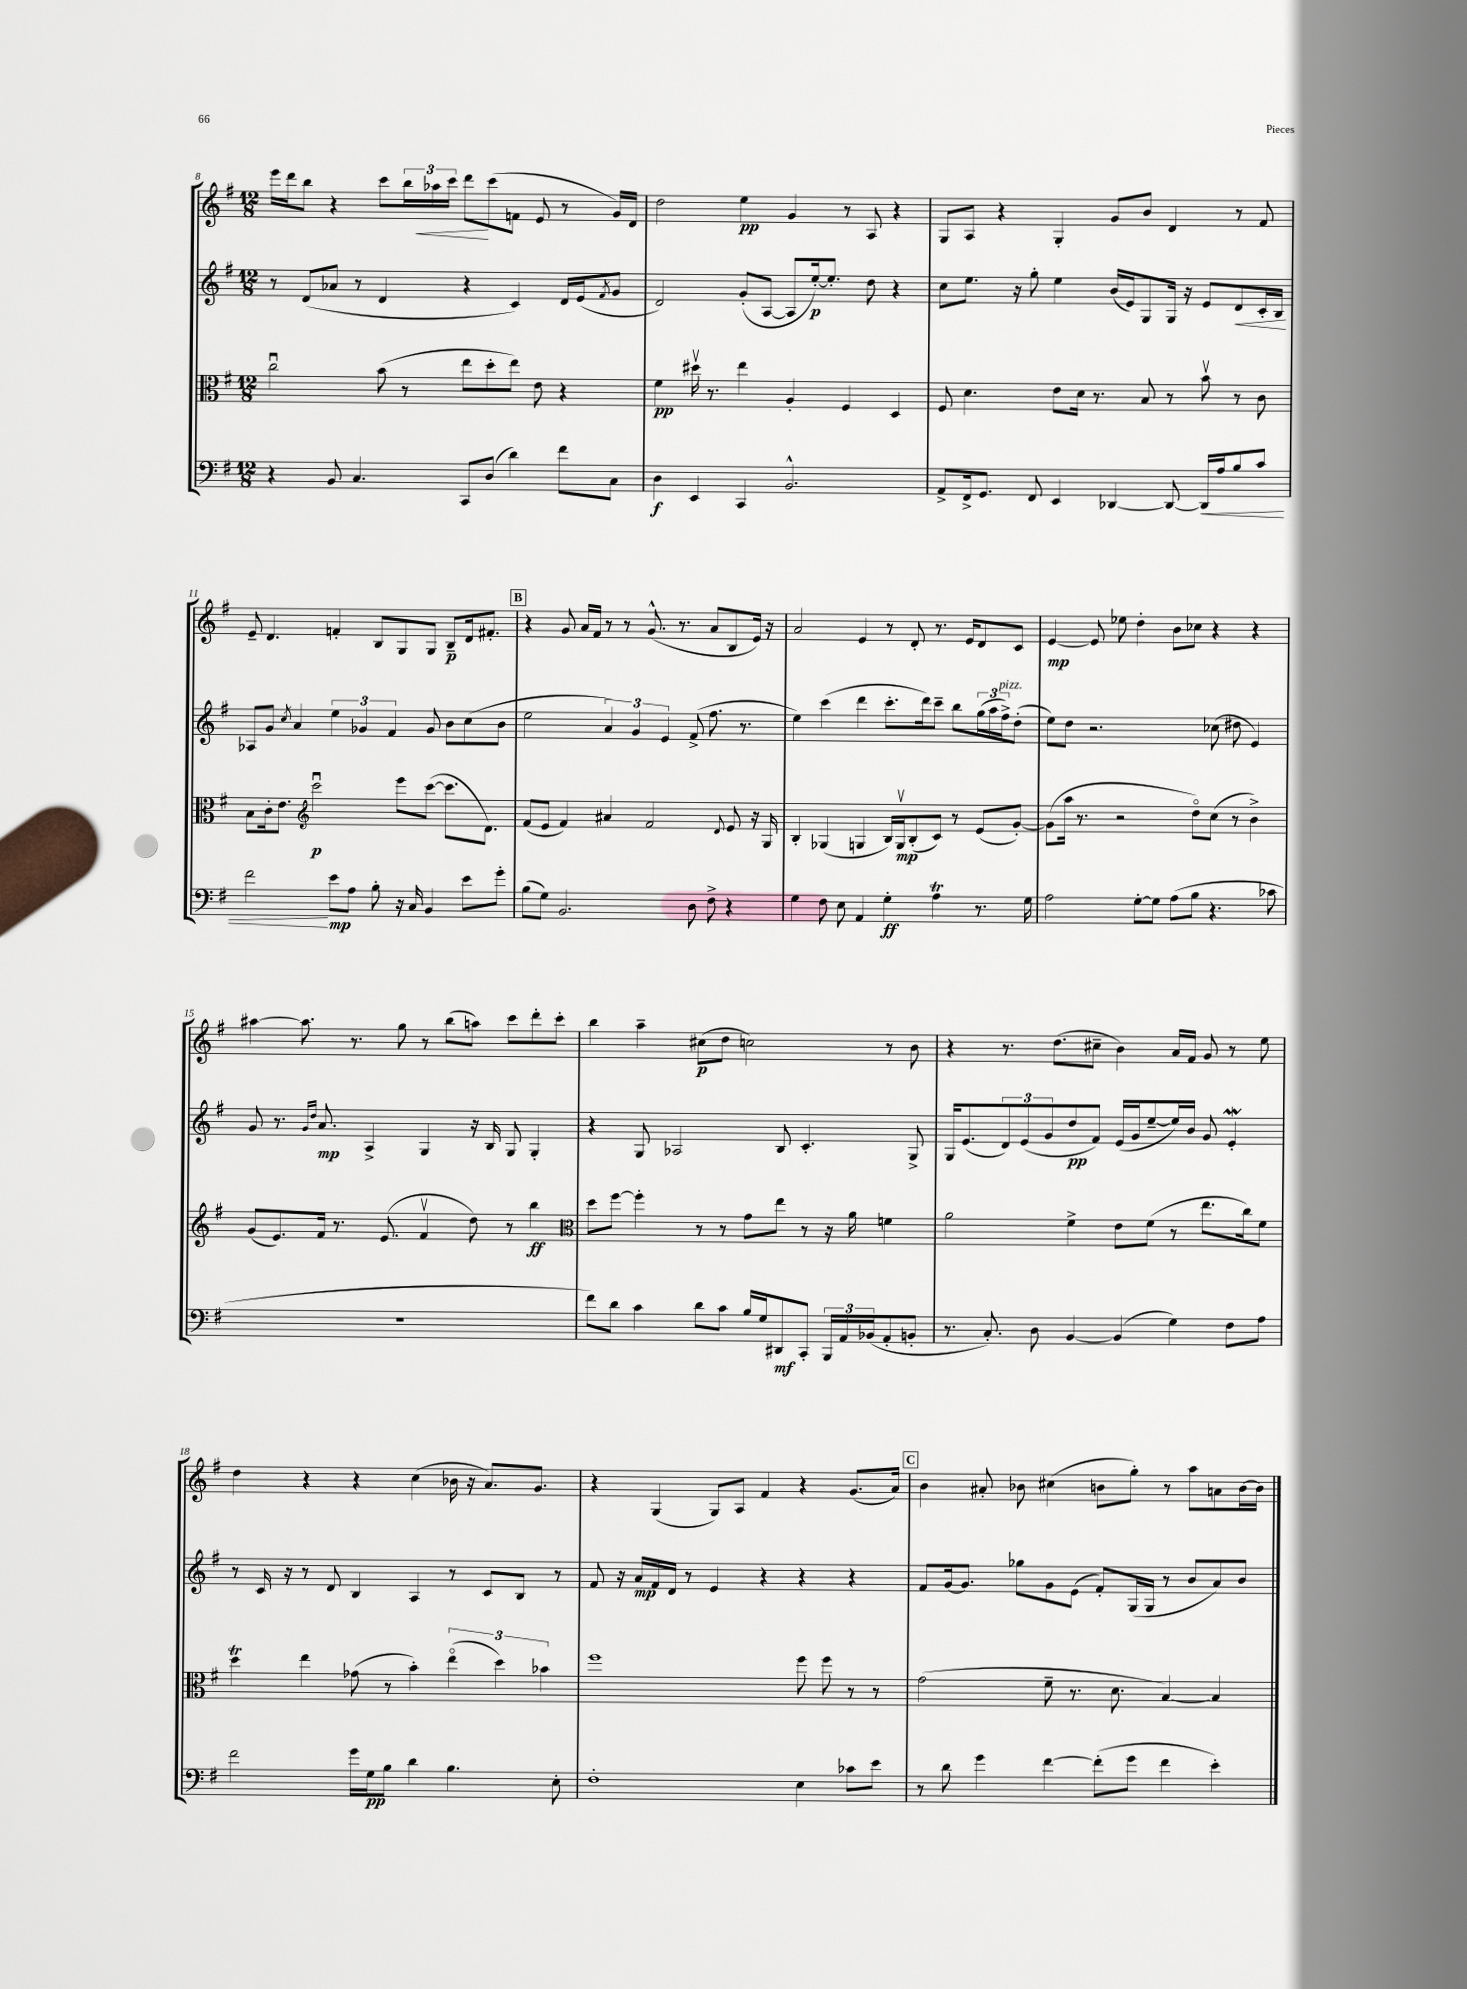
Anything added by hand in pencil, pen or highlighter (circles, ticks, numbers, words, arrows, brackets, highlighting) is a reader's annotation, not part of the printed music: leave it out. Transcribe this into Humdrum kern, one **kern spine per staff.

**kern	**kern	**kern	**kern
*staff4	*staff3	*staff2	*staff1
*clefF4	*clefC3	*clefG2	*clefG2
*k[f#]	*k[f#]	*k[f#]	*k[f#]
*M12/8	*M12/8	*M12/8	*M12/8
4r	2ccu	8r	16eee
.	.	.	16ddd
.	.	(8d	8bb
8BB	.	8a-	4r
4.C	.	8r	.
.	(8b	4d	8ccc
.	8r	.	24bb
.	.	.	24aa-
.	.	.	24ccc
8CC	8ee	4r	8ddd
(8D	8dd'	.	(8ccc
4d)	8ee)	4c)	8f
.	8e	.	8e
8f#	4r	16d	8r
.	.	(16e	.
.	.	8qf#	.
8C	.	8g	16g)
.	.	.	16d
=	=	=	=
4D	4f#	2d)	2dd
4EE	16dd#v	.	.
.	8.r	.	.
4CC	4ee	(8g'	4ee
.	.	[8A	.
2.BB^^	4A'	8A]	4g
.	.	[16ee')	.
.	.	8.ee']	.
.	4F#	.	8r
.	.	8dd	8A
.	4D	4r	4r
=	=	=	=
8AA^	8F#	8cc	8G
16FF#^	4.d	8.ee	8A
8.GG	.	.	.
.	.	.	4r
.	.	16r	.
8FF#	.	8gg'	.
4EE	8e	4ee	4G'
.	16d	.	.
.	8.r	.	.
[4DD-	.	(16b	8g
.	.	16e)	.
.	8B	8G	8b
8DD-_	8r	16G	4d
.	.	16r	.
16DD-]	8bv	8e	.
16A	.	.	.
8B	8r	8d	8r
8c	8c	16c'	8f#
.	.	16B	.
=	=	=	=
2f#	8B	8A-	8e~
.	16c'	8g	4.d
.	8.e	.	.
.	.	8qcc	.
.	.	4a	.
*	*clefG2	*	*
.	2cccu	.	.
8e	.	6ee	4f'
8A	.	.	.
.	.	6g-	.
8B'	.	.	8B
.	.	6f#	.
16r	8eee	.	8G
16C	.	.	.
4BB	([8ccc	8g-	8G
.	8.ccc]	8b	8B~
8e	.	(8cc	16d
.	8.d)	.	8.f#'
8g'	.	8b	.
=	=	=	=
(8B	(8f#	2ee	4r
8G)	8e	.	.
2.BB	4f#)	.	8g
.	.	.	16a
.	.	.	16f#
.	4a#	6a)	8r
.	.	.	8r
.	.	6g	.
.	2f#	.	(8.g^^
.	.	6e	.
.	.	.	8.r
8D	.	(8f#^	.
8F#^	.	8.ff#	8a
.	8qqd	.	.
4r	8e	.	8B
.	.	8.r	.
.	16r	.	16e)
.	16G	.	16r
=	=	=	=
4G	4B'	4ee)	2a
8F#	(4G-	(4ccc	.
8E	.	.	.
4AA	4G	4ddd	4e
4G'	16B)	8.ccc'	8r
.	16Gv	.	.
.	(8B'	.	8d'
.	.	16ddd)	.
4A	8c)	8ccc~	8.r
.	8r	8bb	.
.	.	.	16e
8.r	(8e	(24gg	8d
.	.	24aa	.
.	.	24ff#^)	.
.	[8g')	(8dd'	8c
16G	.	.	.
=	=	=	=
2A	(8g]	8ee)	[4e
.	16aa	8dd	.
.	8.r	.	.
.	.	2.r	8e]
.	2r	.	8ee-
[8G'	.	.	4dd'
8G]	.	.	.
(8A	.	.	8b
8B	8ddo)	.	8cc-
4.r	(8cc	(8cc-	4r
.	8r	8dd#	.
.	4b^)	4e)	4r
8c-	.	.	.
=	=	=	=
1.r	(8g	8g	[4aa#
.	8.e)	8.r	.
.	.	.	8.aa#]
.	.	16qqg	.
.	.	16qqdd	.
.	16f#	8.a	.
.	8.r	.	.
.	.	.	8.r
.	.	4A^	.
.	(8.e	.	.
.	.	.	8gg
.	4f#v	4G	8r
.	.	.	(8bb
.	8dd)	16r	8aa)
.	.	16B	.
.	8r	8G	8ccc
.	4bb	4G'	8ddd'
.	.	.	8ccc'
=	=	=	=
*	*clefC3	*	*
8f#)	8dd	4r	4bb
8d	[8ff#	.	.
4c	4ff#']	8G	4aa~
.	.	2A-	.
8d	8r	.	(8cc#
8c	8r	.	8dd
16B	8g	.	2cc)
16G	.	.	.
8DD#	8ee	8B	.
8CC'	8r	4.c'	.
24BBB	16r	.	.
24AA	.	.	.
.	16a	.	.
(24BB-	.	.	.
8AA'	4f	.	8r
8BB'	.	8G^	8b
=	=	=	=
8.r	2a	16G	4r
.	.	(8.e	.
8.C')	.	.	.
.	.	12d)	8.r
.	.	(12e	.
8D	.	.	.
.	.	12g	.
.	.	.	(8.dd
[4BB	4f#^	8dd	.
.	.	8f#)	8cc#~
(4BB]	8e	(16e	4b)
.	.	16g	.
.	(8f#	[8ee~	.
4G)	8r	16ee])	16a
.	.	16b	16f#
.	8.ee	8g	8g
8F#	.	4e'	8r
.	16cc)	.	.
8A	8f#	.	8ee
=	=	=	=
2f#	4dd	8r	4dd
.	.	16c	.
.	.	16r	.
.	4ee	8r	4r
.	.	8d	.
16g	(8g-	4B	4r
16G	.	.	.
8B	8r	.	.
4d	4b')	4A	(4cc
4.B	(6eeo	8r	16b-
.	.	.	16r
.	.	8c	8.a)
.	6dd)	.	.
.	.	8B	.
.	.	.	8.g
.	6b-	.	.
8E'	.	8r	.
=	=	=	=
1F#'	1ff#	8f#	4r
.	.	16r	.
.	.	16a	.
.	.	16f#	(4G
.	.	16d	.
.	.	8r	.
.	.	4e	8G)
.	.	.	8A
.	.	4r	4f#
4E	8ff#	4r	4r
.	8ff#	.	.
8c-	8r	4r	(8.g
8e	8r	.	.
.	.	.	16a)
=	=	=	=
8r	(2g	8f#	4b
8d	.	[16g	.
.	.	8.g]	.
4g	.	.	8a#'
.	.	8gg-	8b-
[4f#	8f#~	8g	(4cc#
.	8.r	(8e	.
(8f#']	.	8f#')	8b
.	8.d	.	.
8g	.	(16G	8gg')
.	.	16G	.
4f#	[4B)	8r	8r
.	.	8b	8aa
4e')	4B]	8a)	8a
.	.	8b	[16b
.	.	.	16b]
==	==	==	==
*-	*-	*-	*-
